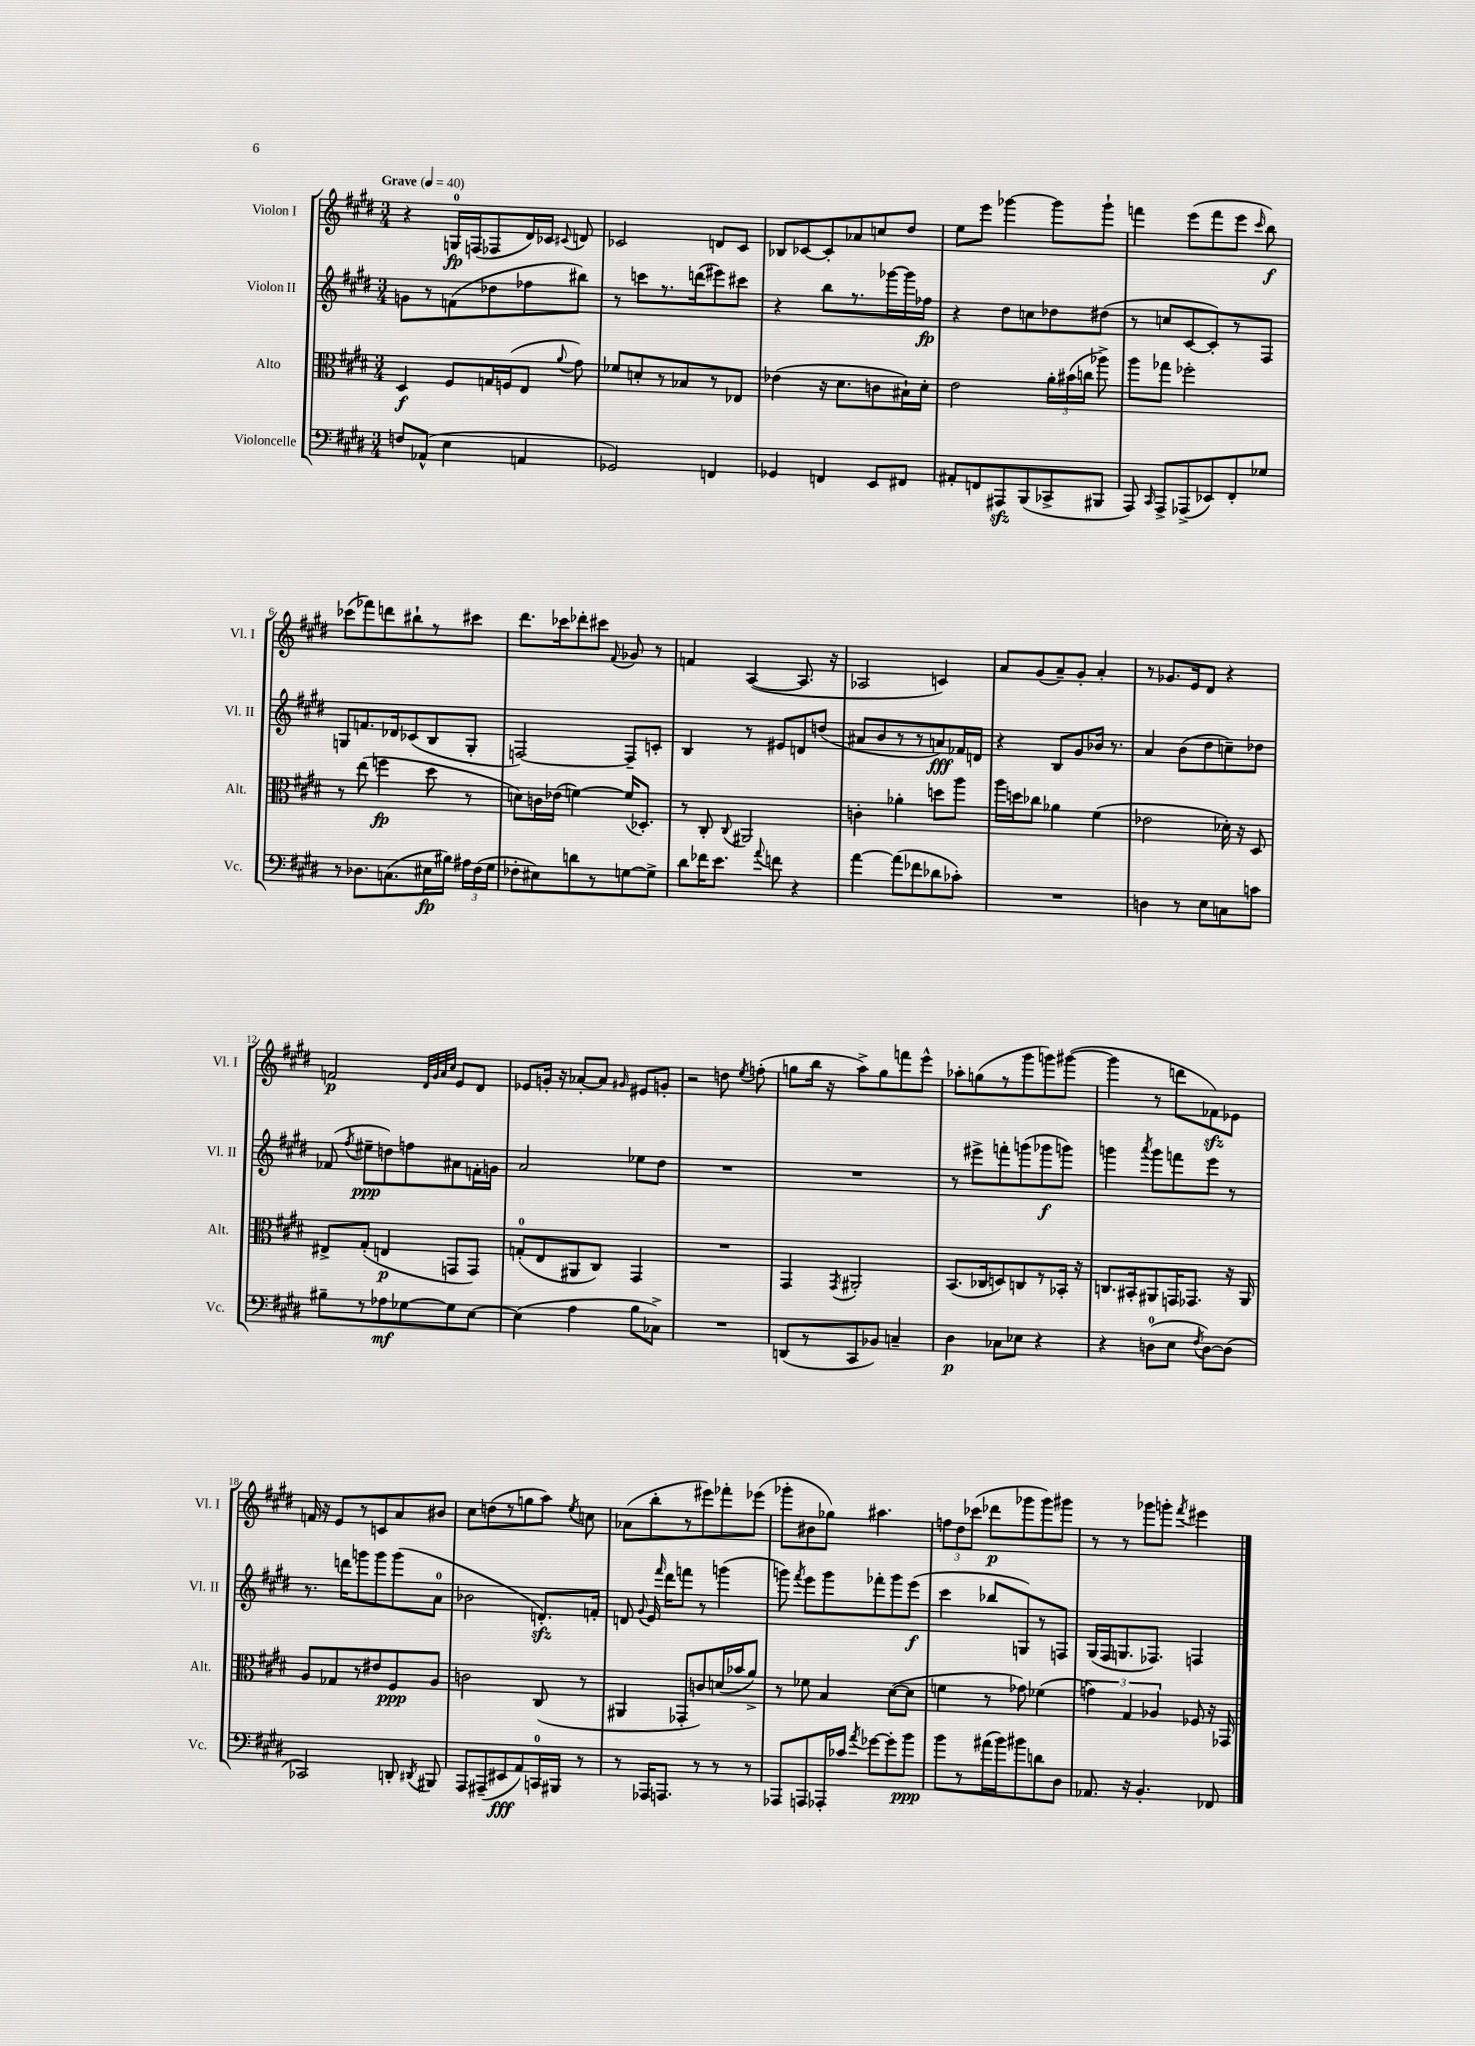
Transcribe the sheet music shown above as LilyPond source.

<<
\new StaffGroup <<
\new Staff = "s0" \with { instrumentName = "Violon I" shortInstrumentName = "Vl. I" } {
    \clef treble \key e \major \numericTimeSignature \time 3/4 \tempo "Grave" 4 = 40
    \autoBeamOff r4 g16[-0\fp f16( fes8 dis'16) ces'16] \appoggiatura { cis'8 } d'8 |
    ces'2 d'8[ ces'8] |
    bes8[ ces'8~ ces'8-. aes'8 c''8 dis''8] |
    e''8[ e'''8] ges'''4~ ges'''8[ ges'''8]-! |
    f'''4 e'''8[( f'''8 e'''8] \grace { cis'''16 } b''8\f) |
    ces'''8[( fes'''8) d'''8 bis''8-! r8 cis'''8] |
    dis'''8.[ ces'''16 des'''8-. cis'''8] \appoggiatura { fis'8 } ges'8 r8 |
    f'4 a4~( a8. r16 |
    aes2 c'4) |
    a'8[ gis'8( a'8--) gis'8]-. a'4-. |
    r8 ges'8.[ e'16 dis'8] r4 |
    f'2\p \grace { dis'32[ gis'32 a'32 cis''32] } e'8[ dis'8] |
    ees'8[ g'16]-. r16 aes'8[~-. aes'8] \grace { gis'16 } eis'8[ g'8]-. |
    r2 d''8 \acciaccatura { e''8 } f''8-.( |
    g''8[ b''16] r16 a''8[->) g''8 f'''8 e'''8]-^ |
    aes''8[-. g''8( r8 gis'''8 g'''8) gis'''8]~( |
    gis'''4 r8 d'''8[ fes'8\sfz) ees'8] |
    f'16 r16 e'8[ r8 c'8 a'8 bis'8] |
    cis''8[ d''8( r8 g''8 a''8]) \acciaccatura { e''8 } c''8 |
    aes'8[( b''8-. r8 eis'''8) fes'''8-. ees'''8]( |
    ges'''8[-. bis'8 ges''8]) ais''4. |
    \tuplet 3/2 { f''8[ dis''8 ces'''8]( } des'''8[\p ges'''8 ges'''8) gis'''8] |
    r8 r8 ges'''8[ g'''8]-. \acciaccatura { fis'''8 } eis'''4 \bar "|." |
}
\new Staff = "s1" \with { instrumentName = "Violon II" shortInstrumentName = "Vl. II" } {
    \clef treble \key e \major \numericTimeSignature \time 3/4
    \autoBeamOff g'8[ r8 f'8( des''8 fes''8 bis''8]) |
    r8 c'''8[ r8. d'''16( eis'''8) cis'''8] |
    r4 b''8[ r8. ges'''16~ ges'''16 fes''16]\fp |
    r4 dis''8[ c''8 des''8 dis''8]( |
    r8 c''8[ cis'8~ cis'8-.) r8 fis8] |
    g8[ f'8. des'16 ces'8( b8 g8]-. |
    f2~) f8[-- c'8]-. |
    b4 r8 eis'8[ d'8 d''8]( |
    ais'8[ b'8 r8 r8 a'8\fff) fes'16 d'16] |
    r4 b8[ gis'8 bes'16] r8. |
    a'4 b'8[( dis''8 c''8--) des''8] |
    fes'8( \acciaccatura { fis''8 } eis''8[--\ppp d''8) f''8 ais'8 f'16-. g'16] |
    a'2 ees''8[ dis''8] |
    R2. |
    R2. |
    r8 eis'''8[-> f'''8-. g'''8( ges'''8\f g'''8]) |
    g'''4 \acciaccatura { a'''8 } g'''8[ f'''8 e'''8] r8 |
    r8. d'''16[ g'''8 g'''8 g'''8( a'8]-0 |
    bes'2 d'8.[-.\sfz) f'16]-. |
    d'8 \appoggiatura { gis'8 } e'16 \grace { fis'''16 } dis'''16[ f'''8] r8 g'''4( |
    g'''8) \acciaccatura { fis'''8 } e'''8[ g'''8 fes'''8-. g'''8 e'''8]\f( |
    cis'''4 bes''8[ g8) r8 f8] |
    gis16[( fis16 g8. fes8.]) f4 \bar "|." |
}
\new Staff = "s2" \with { instrumentName = "Alto" shortInstrumentName = "Alt." } {
    \clef alto \key e \major \numericTimeSignature \time 3/4
    \autoBeamOff dis4\f fis8[ g16 f16( e8] \appoggiatura { a'8 } gis'8) |
    fes'8[ d'8-. r8 bes8 r8 ees8] |
    ees'4( r16 dis'8.[ c'8 bis16-!) dis'16]-. |
    e'2 \tuplet 3/2 { a'16[-. bis'16( c''16] } aes''8->) |
    a''8[ ges''8] fes''2-. |
    r8 e''8( f''4\fp dis''8 r8 |
    d'8[) c'16 ees'16]( f'4~) f'16[( des8.]-.) |
    r8 cis8-. \appoggiatura { cis8 } ais,2 |
    c'4-. aes'4-. d''8[ a''8] |
    a''16[ d''16 ces''8] aes'4 fis'4( |
    ees'2 des'16-.) r16 dis8 |
    eis8[-> gis8]-.( e4\p g,8[ g,8]) |
    g8[-0-.( e8 ais,8 cis8]) gis,4 |
    R2. |
    gis,4 \acciaccatura { gis,8 } ais,2-. |
    b,8.[( ces16 d8) c8 r8 bes,16]-. r16 |
    c8.[ bis,16-. ais,8 g,16 ges,8.] r16 ais,16 |
    a8[ ges8 r8 eis'8 fis8\ppp a8] |
    c'2 cis8( r8 |
    ais,4 ges,8[-. c'8) d'16( bes'16 a'8]->) |
    r8 fes'8 b4 dis'8[~( dis'8] |
    f'4 r8 ges'8) fes'4( |
    \tuplet 3/2 { g'4) gis4 aes4 } fes8 r16 ges,16 \bar "|." |
}
\new Staff = "s3" \with { instrumentName = "Violoncelle" shortInstrumentName = "Vc." } {
    \clef bass \key e \major \numericTimeSignature \time 3/4
    \autoBeamOff f8[ aes,8]-^( e4 a,4 |
    ges,2) f,4 |
    ges,4 f,4 e,8[ fis,8] |
    ais,8[-. f,8 ais,,8\sfz b,,8( ces,8-> bis,,8] |
    a,,8) \grace { cis,16 } a,,8[-> aes,,8->( ees,8) fis,8-. ges8] |
    r8 des8.[ c8.( eis16\fp bis16]) \tuplet 3/2 { ais16[ fis16( gis16] } |
    fes8[-. eis8) d'8 r8 g8~ g8]-> |
    dis'8[ fes'16 e'8.] \appoggiatura { a'8 } f'8 r4 |
    a'4~ a'8[( fes'8 des'8 ces'8]-.) |
    R2. |
    d4 r8 e8[ c8 c'8] |
    bis8[-- r8 aes8\mf ges8~ ges8 e8]~ |
    e4( a4 b8[ ces8]->) |
    R2. |
    d,8[( r8 cis,8 bes,8]) c4-- |
    dis4\p ces8[ ees8] r4 |
    r4 d8[-0( e8] \acciaccatura { fis8 } d8[~) d8]( |
    ces,2) d,8-. \acciaccatura { dis,8 } bis,,8 |
    a,,8[ ais,,8--( eis,8\fff a,8) c,16-0 bis,,16] r8 |
    r8 aes,,16[ a,,8.] r8 r8 r8 |
    aes,,8[ a,,8 aes,,16-. ces'16] \acciaccatura { a'8 } ges'8[~ ges'8-. b'8]\ppp |
    b'8[ r8 ais'16( b'16) bis'8 d'8 dis8] |
    aes,8. r16 b,4.-. fes,8 \bar "|." |
}
>>
>>
